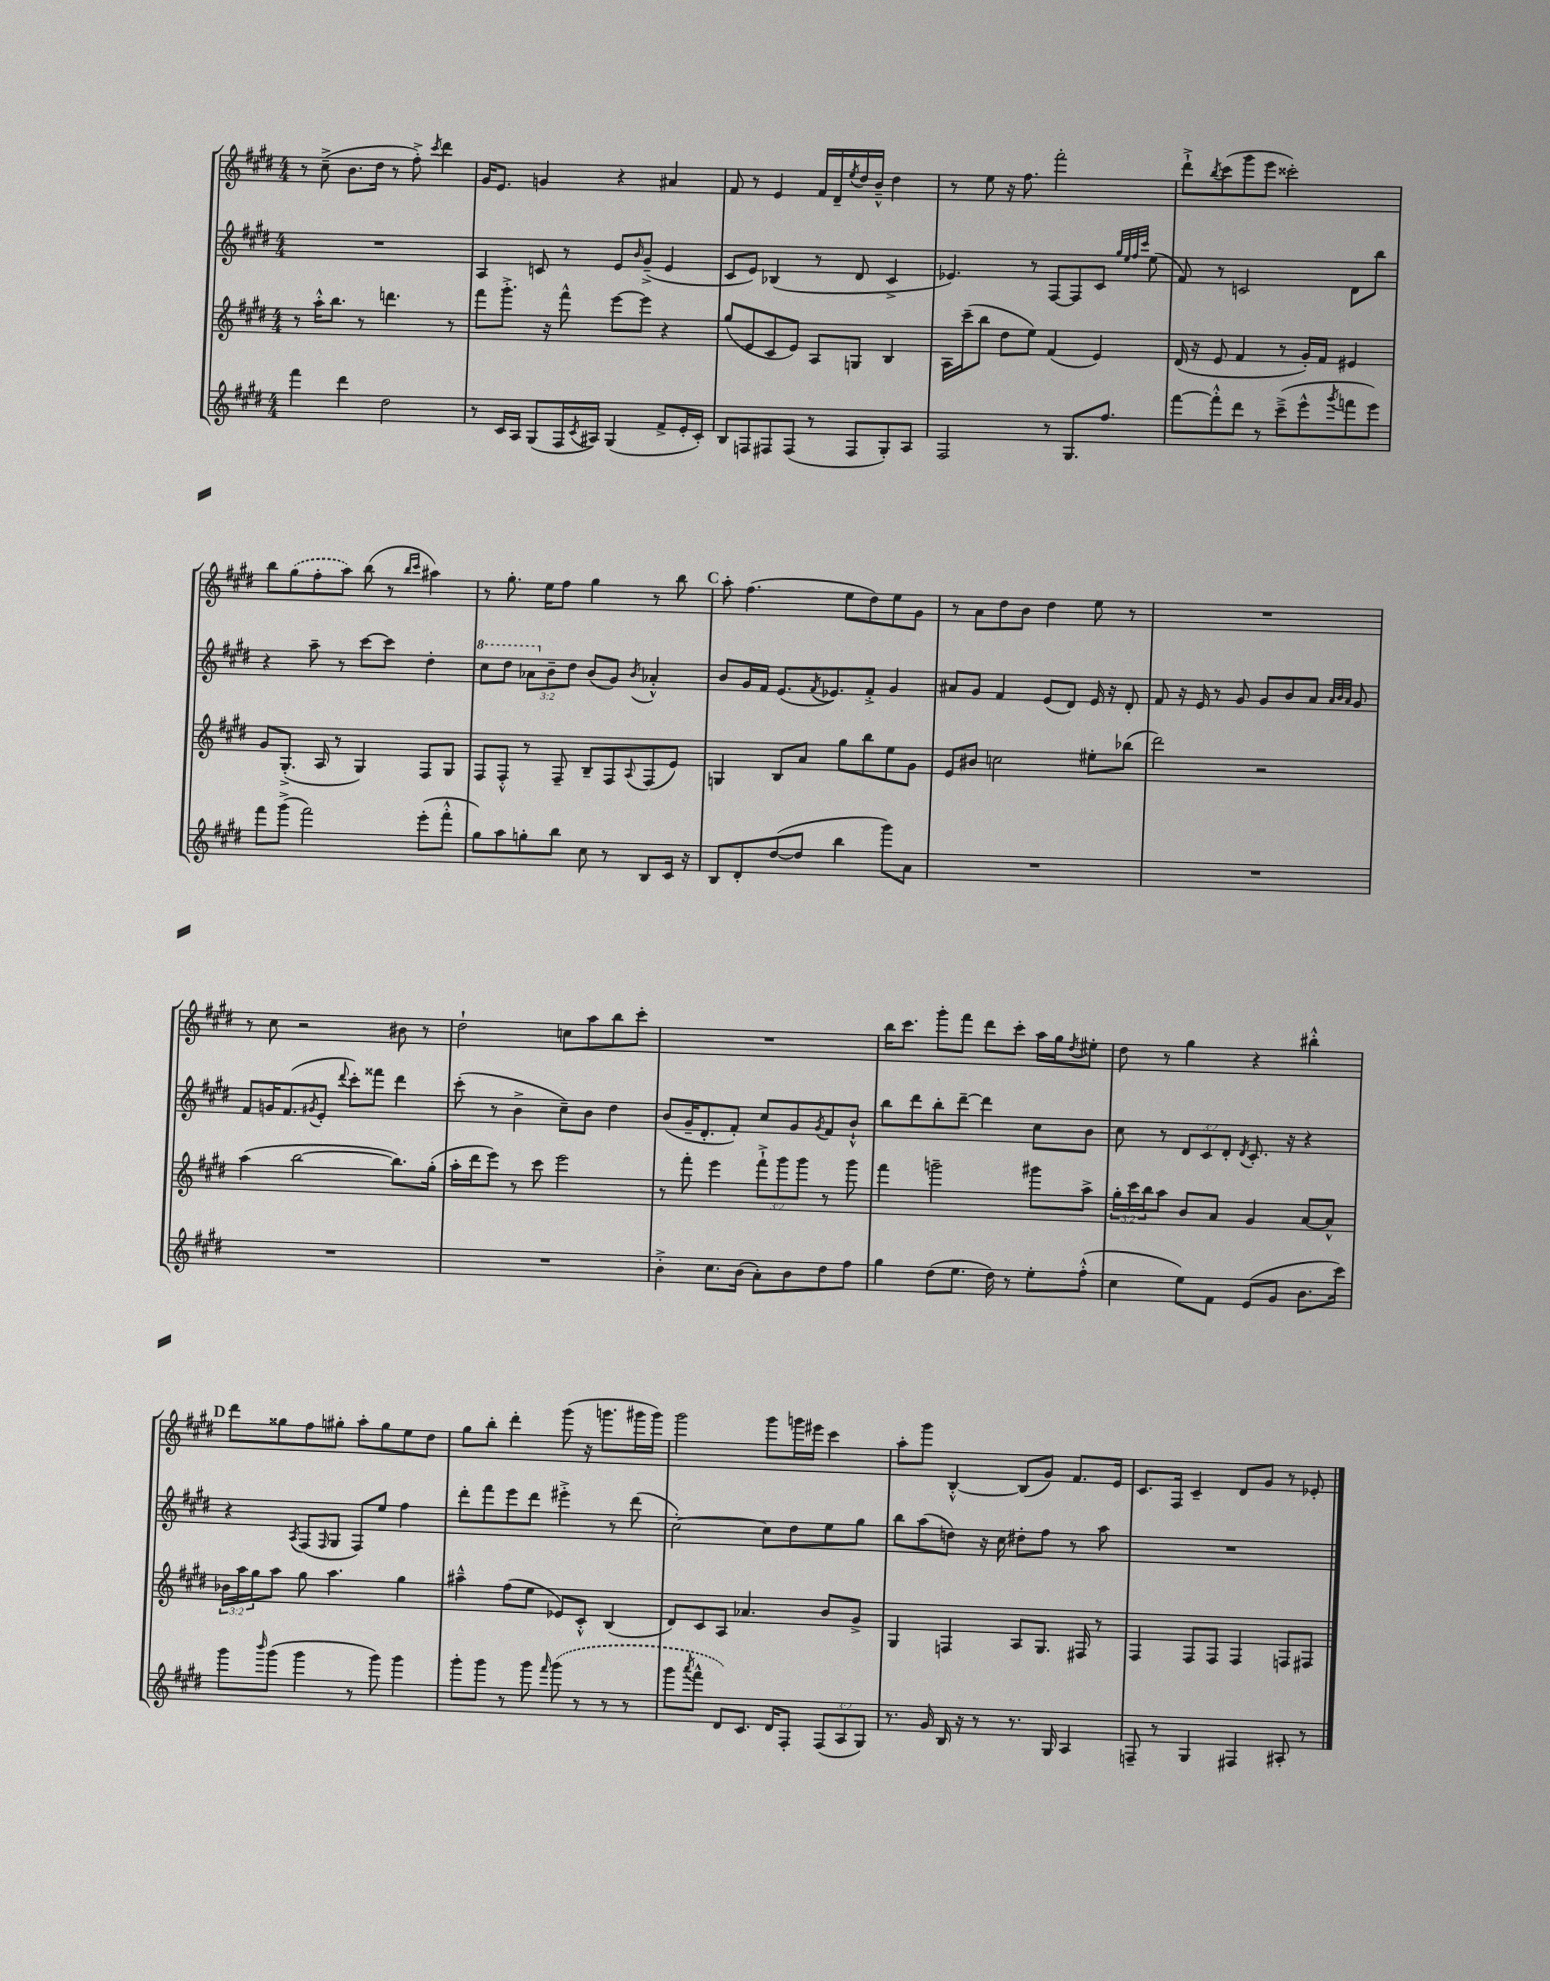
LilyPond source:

<<
\new StaffGroup <<
\new Staff = "s0" {
    \clef treble \key e \major \numericTimeSignature \time 4/4
    r8 cis''8--->( b'8. dis''16 r8 fis''8-.->) \acciaccatura { cis'''8 } dis'''4 |
    gis'16 e'8. g'4 r4 ais'4 |
    fis'8 r8 e'4 fis'16 dis'16-- \acciaccatura { e''8 } dis''16 b'16---^ dis''4 |
    r8 e''8 r16 fis''8. fis'''2-. |
    dis'''8-!-> \acciaccatura { b''8 } cis'''8( gis'''8 e'''8 cisis'''2-.) |
    b''8 \once \slurDashed gis''8( fis''8-. a''8) b''8( r8 \grace { b''16 cis'''16 } ais''4) |
    r8 gis''8.-. e''16 fis''8 gis''4 r8 b''8 |
    \mark \markup { \bold "C" } a''8-. fis''4.( e''8 dis''8) e''8 gis'8 |
    r8 a'8 dis''8 b'8 dis''4 e''8 r8 |
    R1 |
    r8 cis''8 r2 bis'8 r8 |
    dis''2-! c''8 a''8 b''8 cis'''8-. |
    R1 |
    b''16 cis'''8. gis'''8-. fis'''8 dis'''8 cis'''8-. a''16 gis''16 \acciaccatura { dis''8 } eis''8-. |
    dis''8 r8 gis''4 r4 bis''4-.-^ |
    \mark \markup { \bold "D" } dis'''8 gisis''8 fis''8 gis''8-. a''8-. gis''8 e''8 dis''8 |
    gis''8 b''8-. dis'''4-. gis'''8( r16 g'''8. gis'''16 gis'''16) |
    gis'''2 gis'''8 g'''16 eis'''16 cis'''4 |
    a''8-. gis'''8 b4~-.-^ b8( gis'8) fis'8. e'16 |
    cis'8. fis16 cis'4-- dis'8 gis'8 r8 ees'8-. \bar "|." |
}
\new Staff = "s1" {
    \clef treble \key e \major \numericTimeSignature \time 4/4 \override Staff.TupletNumber.text = #tuplet-number::calc-fraction-text
    R1 |
    a4 c'8 r8 e'8 \grace { b'16 } gis'8--->( e'4 |
    cis'8 e'8) bes4( r8 dis'8 cis'4-> |
    ees'4.) r8 fis8~ fis8 cis'8 \grace { gis''32 e''32 fis''32 cis'''32 } e''8( |
    fis'8) r8 c'2 dis'8 b''8 |
    r4 a''8-- r8 cis'''8~ cis'''8 dis''4-. |
    \ottava #1 cis'''8 dis'''8 \tuplet 3/2 { aes''8 \ottava #0 b'8-- dis''8 } b'8( gis'8) \acciaccatura { b'8 } aes'4-.-^ |
    \mark \markup { \bold "C" } b'8 gis'16 fis'16 e'8.( \acciaccatura { fis'8 } ees'8.) fis'8-.-> gis'4 |
    ais'8 gis'8 fis'4 e'8( dis'8) e'16 r16 dis'8-. |
    fis'8 r16 e'16 r8 gis'8 gis'8 b'8 a'8 \grace { a'32 b'32 a'32 } gis'8 |
    fis'8 g'16 fis'8.( \acciaccatura { gis'8 } e'8-. \appoggiatura { dis'''8 } cis'''8-.) fisis'''8 dis'''4 |
    cis'''8-.( r8 b'4-> cis''8--) b'8 dis''4 |
    b'8( gis'16-- dis'8.-. fis'8-.) cis''8 gis'8 \acciaccatura { gis'8 } fis'8 b'8-!-^ |
    b''8 dis'''8 b''8-. dis'''8~-- dis'''4 cis''8 b'8 |
    cis''8 r8 \tuplet 3/2 { dis'8 cis'8 dis'8-. } \acciaccatura { dis'8 } cis'8.-. r16 r4 |
    \mark \markup { \bold "D" } r4 \acciaccatura { a8 } fis8( \grace { fis16 } gis8 fis8) e''8 fis''4 |
    dis'''8-. fis'''8 e'''8 dis'''8 eis'''4-.-> r8 dis'''8( |
    cis''2~-.) cis''8 dis''8 e''8 gis''8 |
    b''8 a''8( d''8) r16 cis''16 dis''8-. fis''8 r8 a''8 |
    R1 \bar "|." |
}
\new Staff = "s2" {
    \clef treble \key e \major \numericTimeSignature \time 4/4 \override Staff.TupletNumber.text = #tuplet-number::calc-fraction-text
    r8 a''16-.-^ b''8. r8 d'''4. r8 |
    fis'''8 gis'''8.-.-> r16 fis'''8-^ e'''8~ e'''8 r4 |
    gis''8( e'8 cis'8 e'8) a8 g8 b4 |
    a16 cis'''16--( b''8 dis''8 e''8) fis'4( e'4) |
    dis'16( r16 e'8 fis'4 r8 gis'16-.) fis'16 eis'4 |
    gis'8 gis8.-.->( a16 r8 gis4) fis8 gis8 |
    fis8 fis8-.-^ r8 fis8-- b8-- fis8 \appoggiatura { a8 } fis8( e'8) |
    \mark \markup { \bold "C" } g4 b8 a'8 gis''8 b''8 e''8 gis'8 |
    e'8 bis'8 c''2 eis''8-. bes''8( |
    dis'''2) r2 |
    a''4( b''2~ b''8.) gis''16-.( |
    a''16-. dis'''16 e'''8) r8 cis'''8 e'''2 |
    r8 fis'''8-. e'''4 \tuplet 3/2 { fis'''8-!-> gis'''8 gis'''8 } r8 gis'''8 |
    fis'''4 g'''2-- gis'''8 a''8-> |
    \tuplet 3/2 { gis''16-. cis'''16 b''16 } a''8 b'8 a'8 gis'4 a'8~ a'8-^ |
    \mark \markup { \bold "D" } \tuplet 3/2 { bes'16 a''16 gis''16 } a''8 gis''8 a''4. gis''4 |
    ais''4---^ fis''8( e''8 ees'8) cis'8-.-^ b4( |
    dis'8) cis'8 a8 aes'4. b'8 gis'8-> |
    gis4 f4 a8 gis8. fis16 r8 |
    fis4 fis8 fis8 fis4 f8 fis8 \bar "|." |
}
\new Staff = "s3" {
    \clef treble \key e \major \numericTimeSignature \time 4/4 \override Staff.TupletNumber.text = #tuplet-number::calc-fraction-text
    fis'''4 dis'''4 dis''2 |
    r8 cis'16 a16 gis8( fis16 \acciaccatura { cis'8 } ais16) gis4( fis'8-> e'16-. cis'16-.) |
    b8 f8 fis8 fis8( r8 fis8 gis8-.) a8 |
    fis2 r8 gis8. fis''8. |
    fis'''8~ fis'''8-.-^ dis'''8 r8 cis'''8--->( e'''8-^ \acciaccatura { gis'''8 } f'''8 e'''8) |
    fis'''8 gis'''8->( fis'''2) e'''8-.( fis'''8-.-^ |
    gis''8) a''8 g''8-. b''8 cis''8 r8 b8 cis'16 r16 |
    \mark \markup { \bold "C" } b8 dis'8-. dis''8~( dis''8 b''4 gis'''8) a'8 |
    R1 |
    R1 |
    R1 |
    R1 |
    b'4-.-> cis''8. b'16( a'8-.) b'8 dis''8 fis''8 |
    gis''4 dis''8( e''8. dis''16) r8 e''8-. fis''8-.-^( |
    cis''4 e''8) fis'8 e'8( gis'8 b'8. cis'''16) |
    \mark \markup { \bold "D" } gis'''8 \grace { b'''16 } gis'''8( gis'''4 r8 gis'''8) gis'''4 |
    gis'''8-. gis'''8 r8 gis'''8 \grace { fis'''16 } \once \slurDashed gis'''8( r8 r8 r8 |
    gis'''8 \acciaccatura { a'''8 } fis'''8-^ dis'8) cis'8. dis'16 fis8-. \tuplet 3/2 { fis8( a8 gis8) } |
    r8. gis'16 b16 r16 r8 r8. gis16 a4 |
    f8-- r8 gis4 fis4 ais8-. r8 \bar "|." |
}
>>
>>
\layout { \context { \Score \remove "Bar_number_engraver" } }
